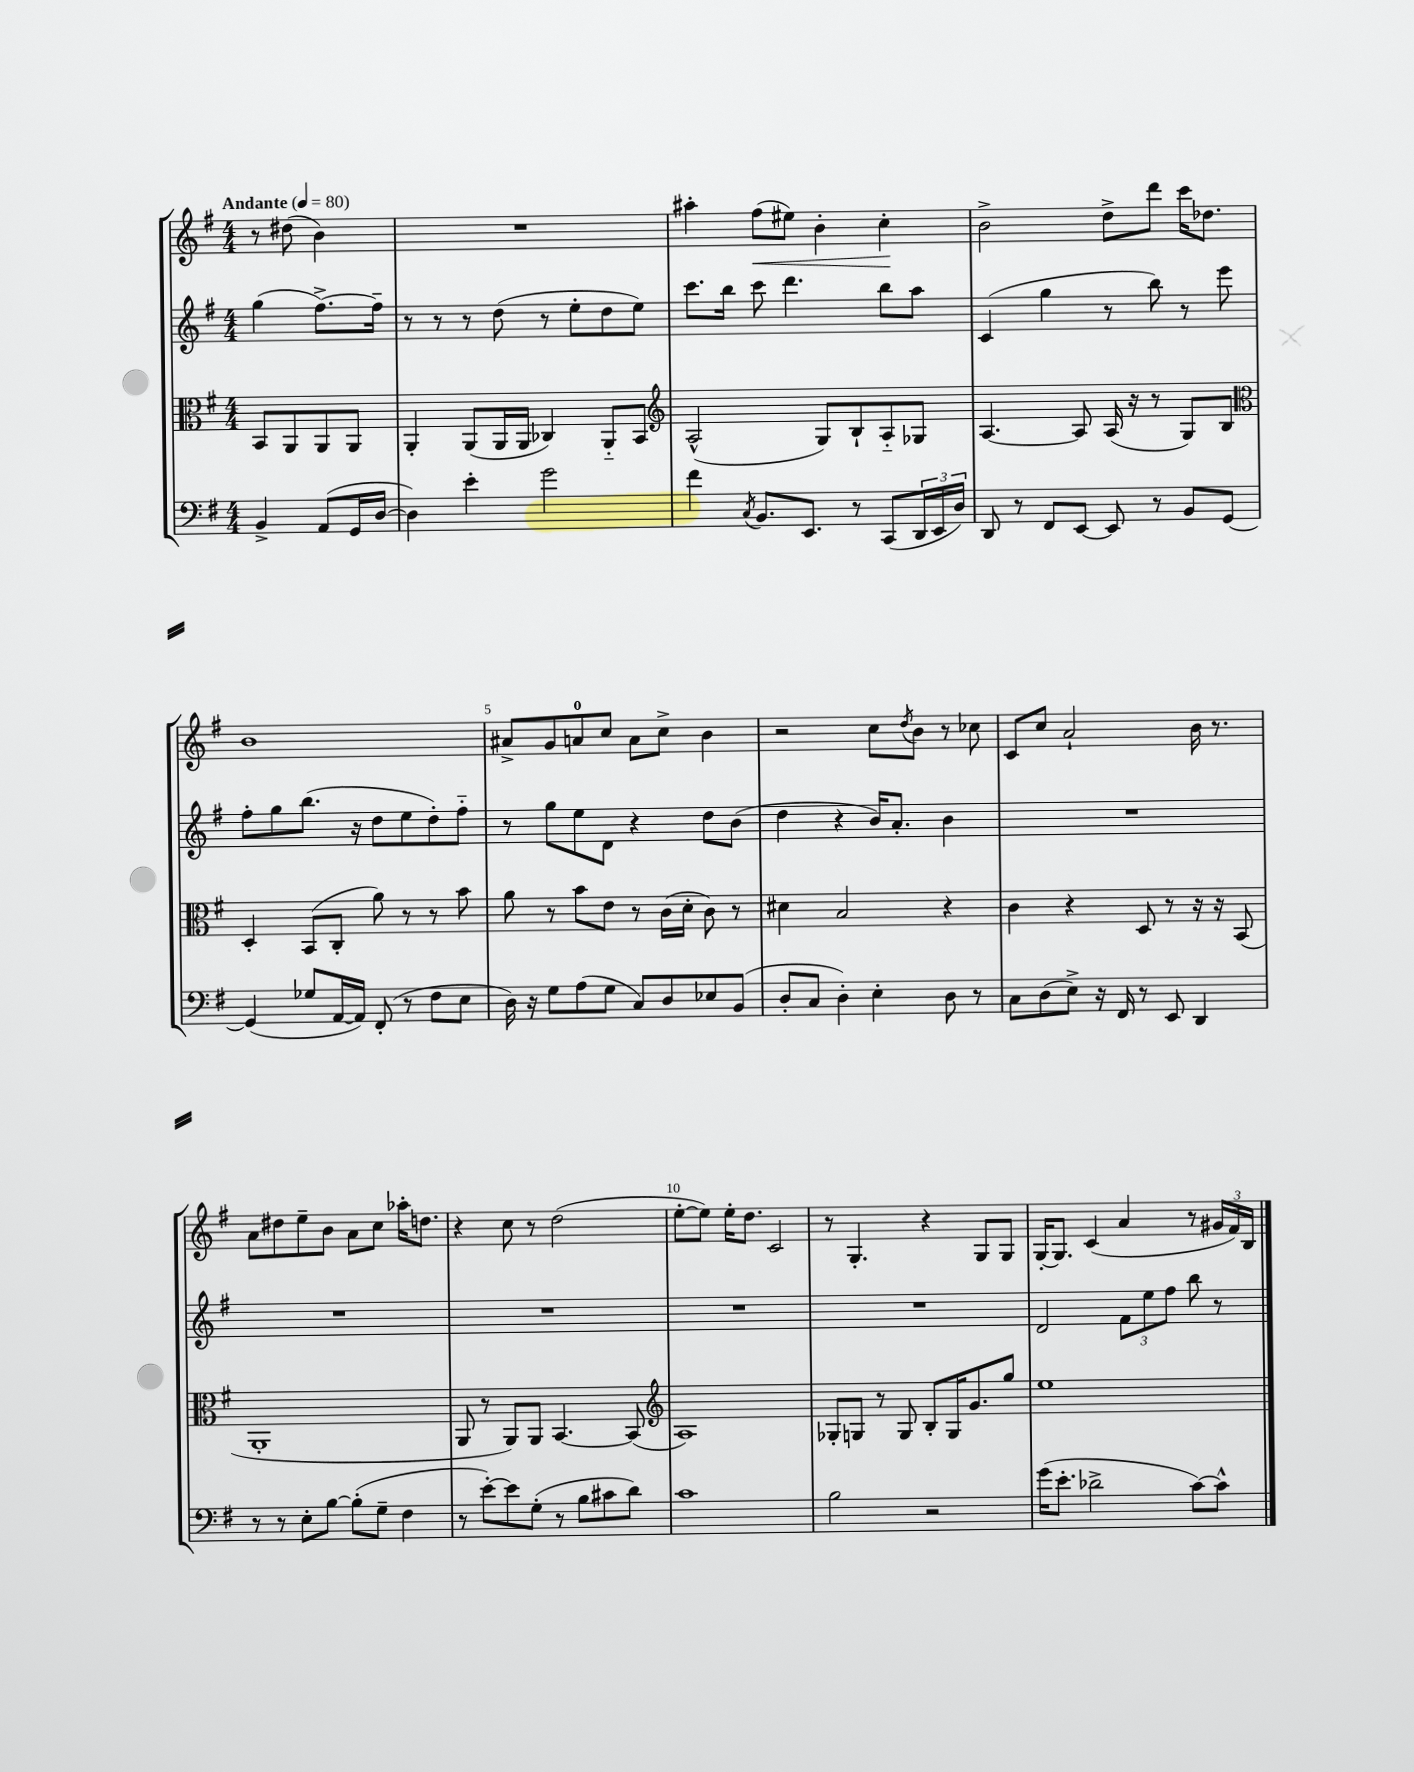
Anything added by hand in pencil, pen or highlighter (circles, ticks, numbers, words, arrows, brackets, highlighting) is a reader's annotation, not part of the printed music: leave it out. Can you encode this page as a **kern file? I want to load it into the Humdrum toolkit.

**kern	**kern	**kern	**kern	**dynam
*part4	*part3	*part2	*part1	*part1
*staff4	*staff3	*staff2	*staff1	*staff1
*clefF4	*clefC3	*clefG2	*clefG2	*
*k[f#]	*k[f#]	*k[f#]	*k[f#]	*
*M4/4	*M4/4	*M4/4	*M4/4	*
*MM80	*MM80	*MM80	*MM80	*
=	=	=	=	=
!	!	!	!LO:TX:a:B:t=Andante	!
4BB^/	8BB/L	(4gg\	8r	.
.	8AA/	.	(8dd#X\	.
(8AA/L	8AA/	[8.ff#^\L)	4b\)	.
16GG/L	8AA/J	.	.	.
[16D/JJ	.	16ff#~\Jk]	.	.
=1	=1	=1	=1	=1
4D\])	4AA'/	8r	1r	.
.	.	8r	.	.
4e'\	(8AA/L	8r	.	.
.	16AA/L	(8dd\	.	.
.	16AA/JJ	.	.	.
2g\	4C-X/)	8r	.	.
.	.	8ee'\L	.	.
.	8AA/L	8dd\	.	.
.	8BB/J	8ee\J)	.	.
=2	=2	=2	=2	=2
*	*clefG2	*	*	*
4f#\	(2A^^/	8.ccc\L	4aa#X'\	.
.	.	16bb\Jk	.	.
8qC/	.	.	.	.
!	!	!	!	!LO:HP:b
8.BB/L	.	8ccc\	(8ff#\L	<
.	.	4.ddd\	8ee#X\J)	.
8.EE/J	.	.	.	.
.	8G/L)	.	4b'\	.
8r	8B`/	.	.	.
(8CC/L	8A/	8bb\L	4cc'\	.
24DD/L	8G-X/J	8aa\J	.	.
24EE/	.	.	.	.
24D/JJ)	.	.	.	.
.	.	.	.	[
=3	=3	=3	=3	=3
8DD/	[4.A/	(4c/	2b^\	.
8r	.	.	.	.
8FF#/L	.	4gg\	.	.
[8EE/J	8A/]	.	.	.
8EE/]	(16A/	8r	8dd^\L	.
.	16r	.	.	.
8r	8r	8bb\)	8ddd\J	.
8BB/L	8G/L)	8r	16ccc\KL	.
.	.	.	8.dd-X\J	.
[8GG/J	8B/J	8eee\	.	.
!!LO:LB:g=z
=4	=4	=4	=4	=4
*	*clefC3	*	*	*
(4GG/]	4D'/	8ff#'\L	1b	.
.	.	8gg\	.	.
8G-X/L	(8BB/L	(8.bb\J	.	.
[16AA/L	8C'/J	.	.	.
16AA/JJ])	.	16r	.	.
(8FF#'/	8a\)	8dd\L	.	.
8r	8r	8ee\	.	.
8F#\L	8r	8dd'\)	.	.
8E\J	8b\	8ff#\J	.	.
=5	=5	=5	=5	=5
16D\)	8a\	8r	8a#X^/L	.
16r	.	.	.	.
8G\L	8r	8gg\L	8g/	.
(8A\	8b\L	8ee\	8an/	.
8G\J	8e\J	8d\J	8cc/J	.
8C/L)	8r	4r	8a\L	.
8D/	(16c\LL	.	8cc^\J	.
.	16d'\JJ	.	.	.
8E-X/	8c\)	8dd\L	4b\	.
(8BB/J	8r	(8b\J	.	.
=6	=6	=6	=6	=6
8D'/L	4d#X\	4dd\	2r	.
8C/J	.	.	.	.
4D'\)	2B/	4r	.	.
4E'\	.	16b/KL)	8cc\L	.
.	.	8.a'/J	.	.
.	.	.	8qdd/	.
.	.	.	8b\J	.
8D\	4r	4b\	8r	.
8r	.	.	8cc-X\	.
=7	=7	=7	=7	=7
8C\L	4c\	1r	8c/L	.
(8D\	.	.	8cc/J	.
8E^\J)	4r	.	2a`/	.
16r	.	.	.	.
16FF#/	.	.	.	.
8r	8D/	.	.	.
8EE/	8r	.	.	.
4DD/	16r	.	16b\	.
.	16r	.	8.r	.
.	(8BB/	.	.	.
!!LO:LB:g=z
=8	=8	=8	=8	=8
8r	1AA'	1r	8a\L	.
8r	.	.	8dd#X\	.
8E'\L	.	.	8ee~\	.
[8B\J	.	.	8b\J	.
(8B'\L]	.	.	8a\L	.
8G~\J	.	.	8cc\J	.
4F#\	.	.	16aa-X'\KL	.
.	.	.	8.ddn\J	.
=9	=9	=9	=9	=9
8r	8AA/	1r	4r	.
[8e'\L)	8r	.	.	.
8e\]	8AA/L)	.	8cc\	.
(8G'\J	8AA/J	.	8r	.
8r	[4.BB/	.	(2dd\	.
8B\L	.	.	.	.
8c#X\	.	.	.	.
8d\J)	(8BB/]	.	.	.
=10	=10	=10	=10	=10
*	*clefG2	*	*	*
1c	1A)	1r	[8ee'\L	.
.	.	.	8ee\J])	.
.	.	.	16ee'\KL	.
.	.	.	8.dd\J	.
.	.	.	2c/	.
=11	=11	=11	=11	=11
2B\	8G-X'/L	1r	8r	.
.	8Gn/J	.	4.G'/	.
.	8r	.	.	.
.	8G/	.	.	.
2r	8B'/L	.	4r	.
.	16G/K	.	.	.
.	8.g/	.	.	.
.	.	.	8G/L	.
.	8gg/J	.	8G/J	.
=12	=12	=12	=12	=12
(16g\KL	1ee	2d/	[16G'/KL	.
8.e'\J	.	.	8.G/J]	.
2d-X^\	.	.	(4c/	.
.	.	12f#\L	4a/	.
.	.	12ee\	.	.
.	.	12ff#\J	.	.
[8c\L)	.	8bb\	8r	.
8c^^\J]	.	8r	24g#X/LL	.
.	.	.	24f#/)	.
.	.	.	24B/JJ	.
==	==	==	==	==
*-	*-	*-	*-	*-
